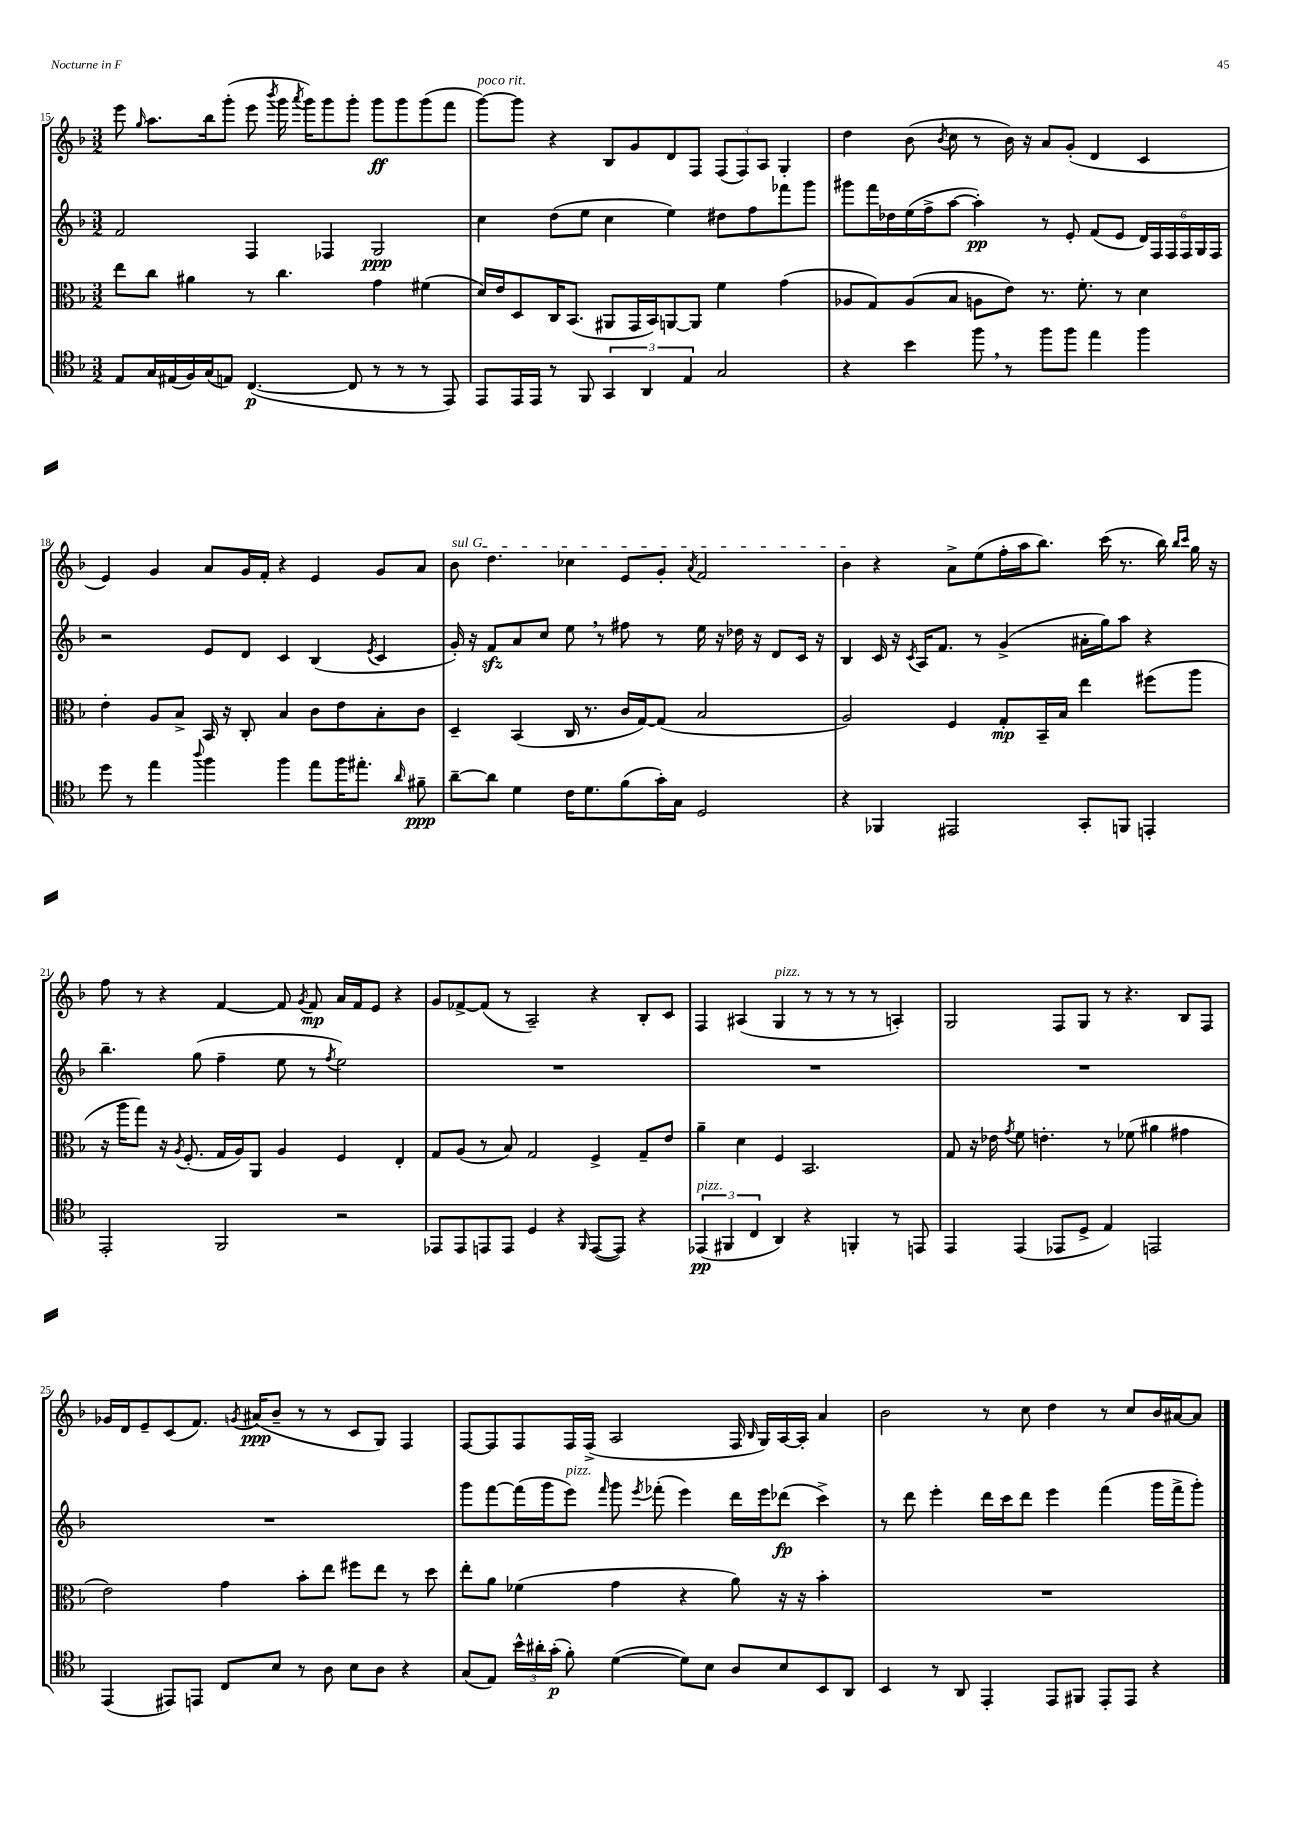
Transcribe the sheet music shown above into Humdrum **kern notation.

**kern	**kern	**kern	**kern
*staff4	*staff3	*staff2	*staff1
*clefC4	*clefC3	*clefG2	*clefG2
*k[b-]	*k[b-]	*k[b-]	*k[b-]
*M3/2	*M3/2	*M3/2	*M3/2
8E/L	8ee\L	2f/	8eee\
.	.	.	16qqgg/
16G/L	8cc\J	.	8.aa\L
(16E#/	.	.	.
16F/)	4a#\	.	.
(16G/J	.	.	16bb-\k
8E/J)	.	.	(8ggg'\J
([4.C/	8r	4F/	8eee\
.	.	.	8qbbb-/
.	4.cc\	.	16ggg\
.	.	.	8qaaa/
.	.	.	16ggg\LK)
.	.	4F-/	8ggg\
8C/]	.	.	8ggg'\J
8r	4g\	2G/	8ggg\L
8r	.	.	8ggg\
8r	(4f#\	.	(8ggg\
8EE/)	.	.	8fff\J
=	=	=	=
8EE/L	16d/LL)	4cc\	[8ggg\L)
.	16e/J	.	.
16EE/L	8D/	.	8ggg\]J
16EE/JJ	.	.	.
8r	16C/K	(8dd\L	4r
.	(8.BB-/J	.	.
8FF/	.	8ee\J	.
6GG/	8AA#/L	4cc\	8B-/L
.	16GG/L	.	8g/
6AA/	.	.	.
.	16BB-/J)	.	.
.	[8AA/	4ee\)	8d/
6E/	.	.	.
.	8AA/]J	.	8F/J
2G/	4f\	8dd#\L	(12F/L
.	.	.	12F/)
.	.	8ff\	.
.	.	.	12A/J
.	(4g\	8fff-\	4G'/
.	.	8ggg\J	.
=	=	=	=
4r	8A-/L	8ggg#\L	4dd\
.	8G/)	16fff\L	.
.	.	16dd-\	.
4b-\	(8A-/	(16ee\	(8b-\
.	.	16ff^\J	.
.	.	.	8qb-/
.	8B-/J	[8aa\J	8cc\
8ff\	8A\L	4aa'\])	8r
8r	8e\J)	.	16b-\)
.	.	.	16r
8ff\L	8.r	8r	8a/L
8ff\J	.	8e'/	(8g'/J
.	8.f'\	.	.
4ee\	.	(8f/L	4d/
.	8r	8e/J	.
4ff\	4d\	24d/LL)	4c/
.	.	24F/	.
.	.	24F/	.
.	.	24F/	.
.	.	24G/	.
.	.	24F/JJ	.
=	=	=	=
8dd\	4e'\	2r	4e/)
8r	.	.	.
4ee\	8A/L	.	4g/
.	8B-^/J	.	.
8qqaa/	.	.	.
4ff\	16BB-/	8e/L	8a/L
.	16r	.	.
.	8C'/	8d/J	16g/L
.	.	.	16f'/JJ
4ff\	4B-/	4c/	4r
8ee\L	8c\L	(4B-/	4e/
16ff\K	8e\	.	.
8.ee#'\J	.	.	.
.	.	8qe/	.
.	8B-'\	4c/	8g/L
16qqa/	.	.	.
8f#~\	8c\J	.	8a/J
=	=	=	=
[8a~\L	4D~/	16g'/)	8b-\
.	.	16r	.
8a\]J	.	8f/L	4.dd\
4d\	(4BB-/	8a/	.
.	.	8cc/J	.
16c\LK	16C/	8ee\	4cc-\
8.d\	8.r	.	.
.	.	8r	.
(8f\	16c/LL	8ff#\	8e/L
.	[16G/J)	.	.
16g'\L)	(8G/]J	8r	8g'/J
16G\JJ	.	.	.
.	.	.	8qa/
2D/	2B-/	16ee\	2f/
.	.	16r	.
.	.	16dd-\	.
.	.	16r	.
.	.	8d/L	.
.	.	16c/Jk	.
.	.	16r	.
=	=	=	=
4r	2A/)	4B-/	4b-\
4FF-/	.	16c/	4r
.	.	16r	.
.	.	8qc/	.
.	.	16A/LK	.
.	.	8.f/J	.
2EE#/	4F/	.	8a^\L
.	.	8r	(8ee\
.	8G'/L	(4g^/	16ff'\L
.	.	.	16aa\J
.	16BB-~/L	.	8.bb-\J)
.	16B-/JJ	.	.
8GG'/L	4ee\	16a#'\LL	.
.	.	16gg\J)	(16ccc\
8FF/J	.	8aa\J	8.r
4EE'/	(8ff#\L	4r	.
.	.	.	16bb-\)
.	.	.	16qqbb-/LL
.	.	.	16qqccc/JJ
.	8aa\J	.	16gg\
.	.	.	16r
=	=	=	=
2EE'/	16r	4.bb-~\	8ff\
.	16aa\LK	.	.
.	8gg\J)	.	8r
.	16r	.	4r
.	8qA/	.	.
.	(8.F'/	.	.
.	.	(8gg\	.
2FF/	16G/LL	4ff~\	[4f/
.	16A/J)	.	.
.	8AA/J	.	.
.	4A/	8ee\	8f/]
.	.	.	8qg/
.	.	8r	8f/
.	.	8qff/	.
2r	4F/	2ee\)	16a/LL
.	.	.	16f/J
.	.	.	8e/J
.	4E'/	.	4r
=	=	=	=
8EE-/L	8G/L	1.r	8g/L
8EE-/	(8A/J	.	[8f-^/
8EE/	8r	.	(8f-/]J
8EE/J	8B-/)	.	8r
4D/	2G/	.	2A~/)
4r	.	.	.
16qqFF/	.	.	.
([8EE/L	4F^/	.	4r
8EE/]J)	.	.	.
4r	8G~/L	.	8B-'/L
.	8e/J	.	8c/J
=	=	=	=
(6EE-/	4a~\	1.r	4F/
6FF#/	.	.	.
.	4d\	.	(4A#/
6C/	.	.	.
4AA/)	4F/	.	4G/
4r	2.BB-/	.	8r
.	.	.	8r
4FF'/	.	.	8r
.	.	.	8r
8r	.	.	4A'/)
8EE/	.	.	.
=	=	=	=
4EE/	8G/	1.r	2G/
.	16r	.	.
.	16e-\	.	.
.	8qg/	.	.
(4EE/	8f\	.	.
.	4.e'\	.	.
8EE-/L	.	.	8F/L
8D^/J	.	.	8G/J
4E/)	8r	.	8r
.	(8f-\	.	4.r
2EE/	4a#\	.	.
.	4g#\	.	8B-/L
.	.	.	8F/J
=	=	=	=
(4EE/	2e\)	1.r	16g-/LL
.	.	.	16d/J
.	.	.	8e~/
8EE#/L)	.	.	(8c/
8EE/J	.	.	8.f/J)
8C/L	4g\	.	.
.	.	.	8qg/
.	.	.	(16a#/LK
8B-/J	.	.	8b-~/J
8r	8b-'\L	.	8r
8A\	8ee\J	.	8r
8B-\L	8ff#\L	.	8c/L
8A\J	8ee\J	.	8G/J)
4r	8r	.	4F/
.	8dd\	.	.
=	=	=	=
(8G/L	8ee'\L	8ggg\L	[8F/L
8E/J)	8a\J	[8fff\	8F/]
24b-^^\LL	(4f-\	(16fff\]L	8F/
24a#'\	.	.	.
.	.	16ggg\J	.
(24g'\JJ	.	.	.
8f'\)	.	8eee\J)	16F/L
.	.	.	(16F^/JJ
.	.	16qqfff/	.
([4d\	4g\	8ggg\	2A/
.	.	8qeee/	.
.	.	(8fff-'\	.
8d\]L)	4r	4eee\)	.
8B-\J	.	.	.
8A/L	8a\)	16ddd\LL	16F/
.	.	.	16qqB-/
.	.	16eee\J	16G/LL)
8B-/	16r	(8ddd-\J	[16A/
.	16r	.	16A'/]JJ
8BB-/	4b-'\	4ccc^\)	4a/
8AA/J	.	.	.
=	=	=	=
4BB-/	1.r	8r	2b-\
.	.	8ddd\	.
8r	.	4eee'\	.
8AA/	.	.	.
4EE'/	.	16ddd\LL	8r
.	.	16ccc\J	.
.	.	8ddd\J	8cc\
8EE/L	.	4eee\	4dd\
8FF#/J	.	.	.
8EE'/L	.	(4fff\	8r
8EE/J	.	.	8cc/L
4r	.	16ggg\LL	16b-/L
.	.	16fff^\J	[16a#/J
.	.	8ggg'\J)	8a#/]J
==	==	==	==
*-	*-	*-	*-
